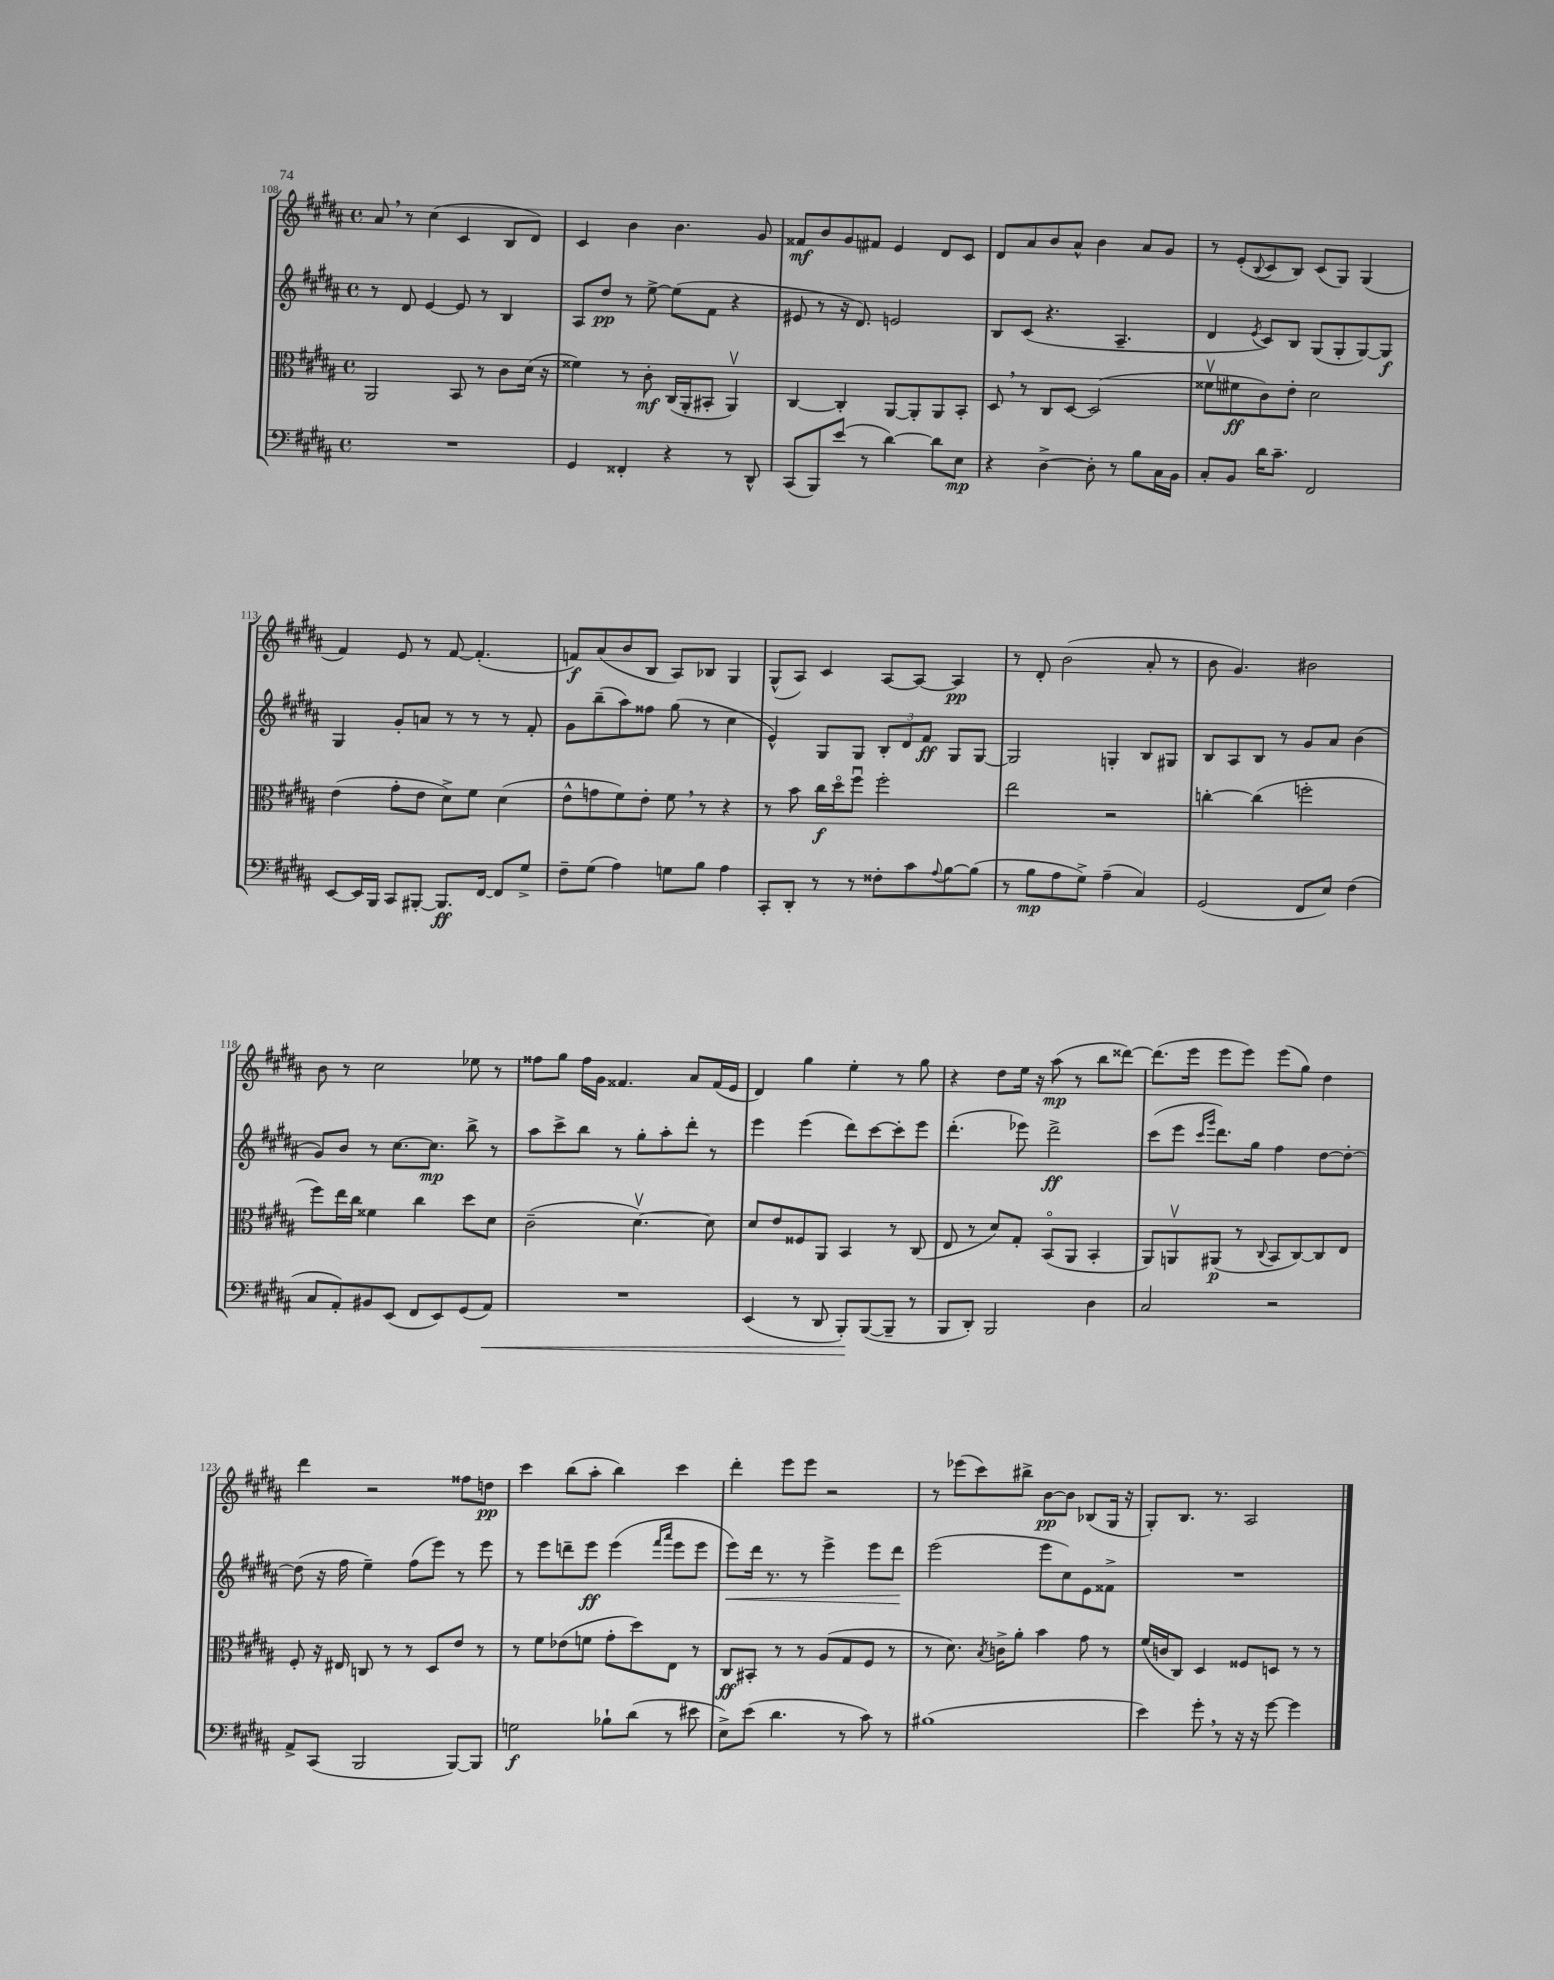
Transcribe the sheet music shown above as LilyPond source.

<<
\new StaffGroup <<
\new Staff = "s0" {
    \clef treble \key b \major \defaultTimeSignature \time 4/4
    ais'8 \breathe r8 cis''4( cis'4 b8 dis'8) |
    cis'4 b'4 b'4. gis'8 |
    fisis'8\mf b'8 gis'8 fis'8 e'4 dis'8 cis'8 |
    dis'8 ais'8 b'8 ais'8-^ b'4 ais'8 gis'8 |
    r8 e'8-.( \appoggiatura { b8 } cis'8 b8) cis'8( gis8) gis4( |
    fis'4) e'8 r8 fis'8~ fis'4.-.( |
    f'8\f) ais'8( b'8 b8 ais8) bes8 gis4 |
    gis8-^( ais8) cis'4 ais8~ ais8~ ais4\pp |
    r8 dis'8-. b'2( ais'8-. r8 |
    b'8 gis'4.) bis'2 |
    b'8 r8 cis''2 ees''8 r8 |
    fisis''8 gis''8 fisis''16 gis'16 fisis'4. ais'8 fisis'16( e'16 |
    dis'4) gis''4 e''4-. r8 gis''8 |
    r4 dis''8 e''16 r16 ais''8\mp( r8 b''8 disis'''8~) |
    disis'''8.( e'''16 e'''8 e'''8) e'''8( gis''8) dis''4 |
    dis'''4 r2 fisis''8 d''8\pp |
    cis'''4 b''8( ais''8-. b''4) cis'''4 |
    dis'''4-. e'''8 e'''8 r2 |
    r8 ees'''8( cis'''8) bis''8-> b'8~\pp b'8 bes8( gis16 r16 |
    gis8-.) b8. r8. ais2 \bar "|." |
}
\new Staff = "s1" {
    \clef treble \key b \major \defaultTimeSignature \time 4/4
    r8 dis'8 e'4~ e'8 r8 b4 |
    ais8 dis''8\pp r8 e''8~-> e''8( fis'8 r4 |
    eis'8 r8 r16 dis'8.) e'2 |
    b8 cis'8( r4. ais4.-- |
    dis'4 \acciaccatura { e'8 } cis'8) b8 gis8( gis8-. gis8~) gis8\f |
    gis4 gis'8-. a'8 r8 r8 r8 fis'8-. |
    gis'8 b''8--( ais''8) fisis''8 gis''8( r8 cis''4 |
    e'4-^) gis8 gis8 \tuplet 3/2 { b8-. dis'8 fis'8\ff } gis8 gis8~ |
    gis2 g4-. b8 gis8 |
    b8 ais8 b8 r8 gis'8 ais'8 b'4( |
    gis'8) b'8 r8 cis''8.~ cis''8.\mp b''8-> r8 |
    ais''8 cis'''8-> b''8 r8 gis''8-. ais''8-. dis'''8-. r8 |
    e'''4 e'''4( dis'''8) cis'''8~ cis'''8-. e'''8 |
    dis'''4.-.( ees'''8) dis'''2->\ff |
    cis'''8( e'''8 \grace { cis'''16 gis'''16 } dis'''8.) gis''16 fis''4 dis''8~ dis''8~-. |
    dis''8( r16 fis''16 e''4--) fis''8( e'''8) r8 e'''8 |
    r8 e'''8 d'''8-- e'''8\ff e'''4( \grace { fis'''16 ais'''16 } e'''8 e'''8 |
    e'''8\<) dis'''16 r8. r8 e'''4-> e'''8 dis'''8\! |
    e'''2( e'''8 cis''8) e'8 fisis'8-> |
    R1 \bar "|." |
}
\new Staff = "s2" {
    \clef alto \key b \major \defaultTimeSignature \time 4/4
    ais,2 b,8 r8 cis'8 dis'16( r16 |
    fisis'4) r8 cis'8-.\mf cis16( ais,16-. bis,8-. ais,4\upbow) |
    cis4~ cis4-. ais,8~ ais,8-. ais,8 b,8-. |
    dis8 \breathe r8 cis8 dis8~ dis2( |
    fisis'8\upbow fis'8\ff cis'8) e'8-. dis'2 |
    e'4( gis'8-. e'8 dis'8->) fis'8 dis'4( |
    e'8-^ g'8 fis'8) e'8-. fis'8 \breathe r8 r4 |
    r8 b'8 cis''16\f dis''16\flageolet fis''8\downbow fis''2-. |
    e''2 r2 |
    c''4~-. c''4( f''2-. |
    fis''8) e''16 cis''16 fisis'4 cis''4 dis''8 dis'8 |
    cis'2--( dis'4.~\upbow) dis'8 |
    dis'8 e'8 fisis8 ais,8 b,4 r8 cis8( |
    e8 r8 dis'8) gis8-. b,8\flageolet( ais,8 b,4-. |
    ais,8) a,8\upbow ais,8\p( r8 \appoggiatura { cis8 } b,8 cis8~) cis8 e8 |
    fis8-. r16 eis16 c8 r8 r8 dis8 e'8 r8 |
    r8 fis'8 ees'8( f'8 gis'8-. dis''8) e8 r8 |
    cis8\ff bis,8-. r8 r8 ais8( gis8 fis8 r8 |
    r8 dis'8.) \acciaccatura { b8 } c'16-> ais'8-. b'4 gis'8 r8 |
    fis'16( c'16 cis8) dis4 fisis8 d8 r8 r8 \bar "|." |
}
\new Staff = "s3" {
    \clef bass \key b \major \defaultTimeSignature \time 4/4
    R1 |
    gis,4 fisis,4-. r4 r8 dis,8-^ |
    cis,8( b,,8) e'8( r8 dis'4~) dis'8 e8\mp |
    r4 dis4~-> dis8-. r8 b8 cis16 b,16 |
    cis8-. b,8 dis'16 cis'8.-- fis,2 |
    e,8~ e,16 b,,16 cis,8 bis,,8~-. bis,,8.\ff fis,16~ fis,8 gis8-> |
    fis8-- gis8( ais4) g8 b8 ais4 |
    cis,8-. dis,8-. r8 r8 fisis8-. cis'8 \appoggiatura { ais8 } b8~ b8( |
    r8 b8\mp ais8 gis8->) ais4--( cis4) |
    gis,2( fis,8 e8) fis4( |
    cis8 ais,8-.) bis,8 e,8( fis,8 e,8) gis,8( ais,8\<) |
    R1 |
    e,4( r8 dis,8 b,,8-.\!) b,,8~( b,,8-- r8 |
    b,,8 dis,8-.) b,,2 dis4 |
    cis2 r2 |
    ais,8-> cis,8( b,,2 b,,8~) b,,8 |
    g2\f bes8-! dis'8( r8 eis'8 |
    e8->) e'8( dis'4. r8 cis'8) r8 |
    bis1( |
    e'4) gis'8-. \breathe r8 r16 r16 gis'8~ gis'4 \bar "|." |
}
>>
>>
\layout { \context { \Score currentBarNumber = #108 } }
